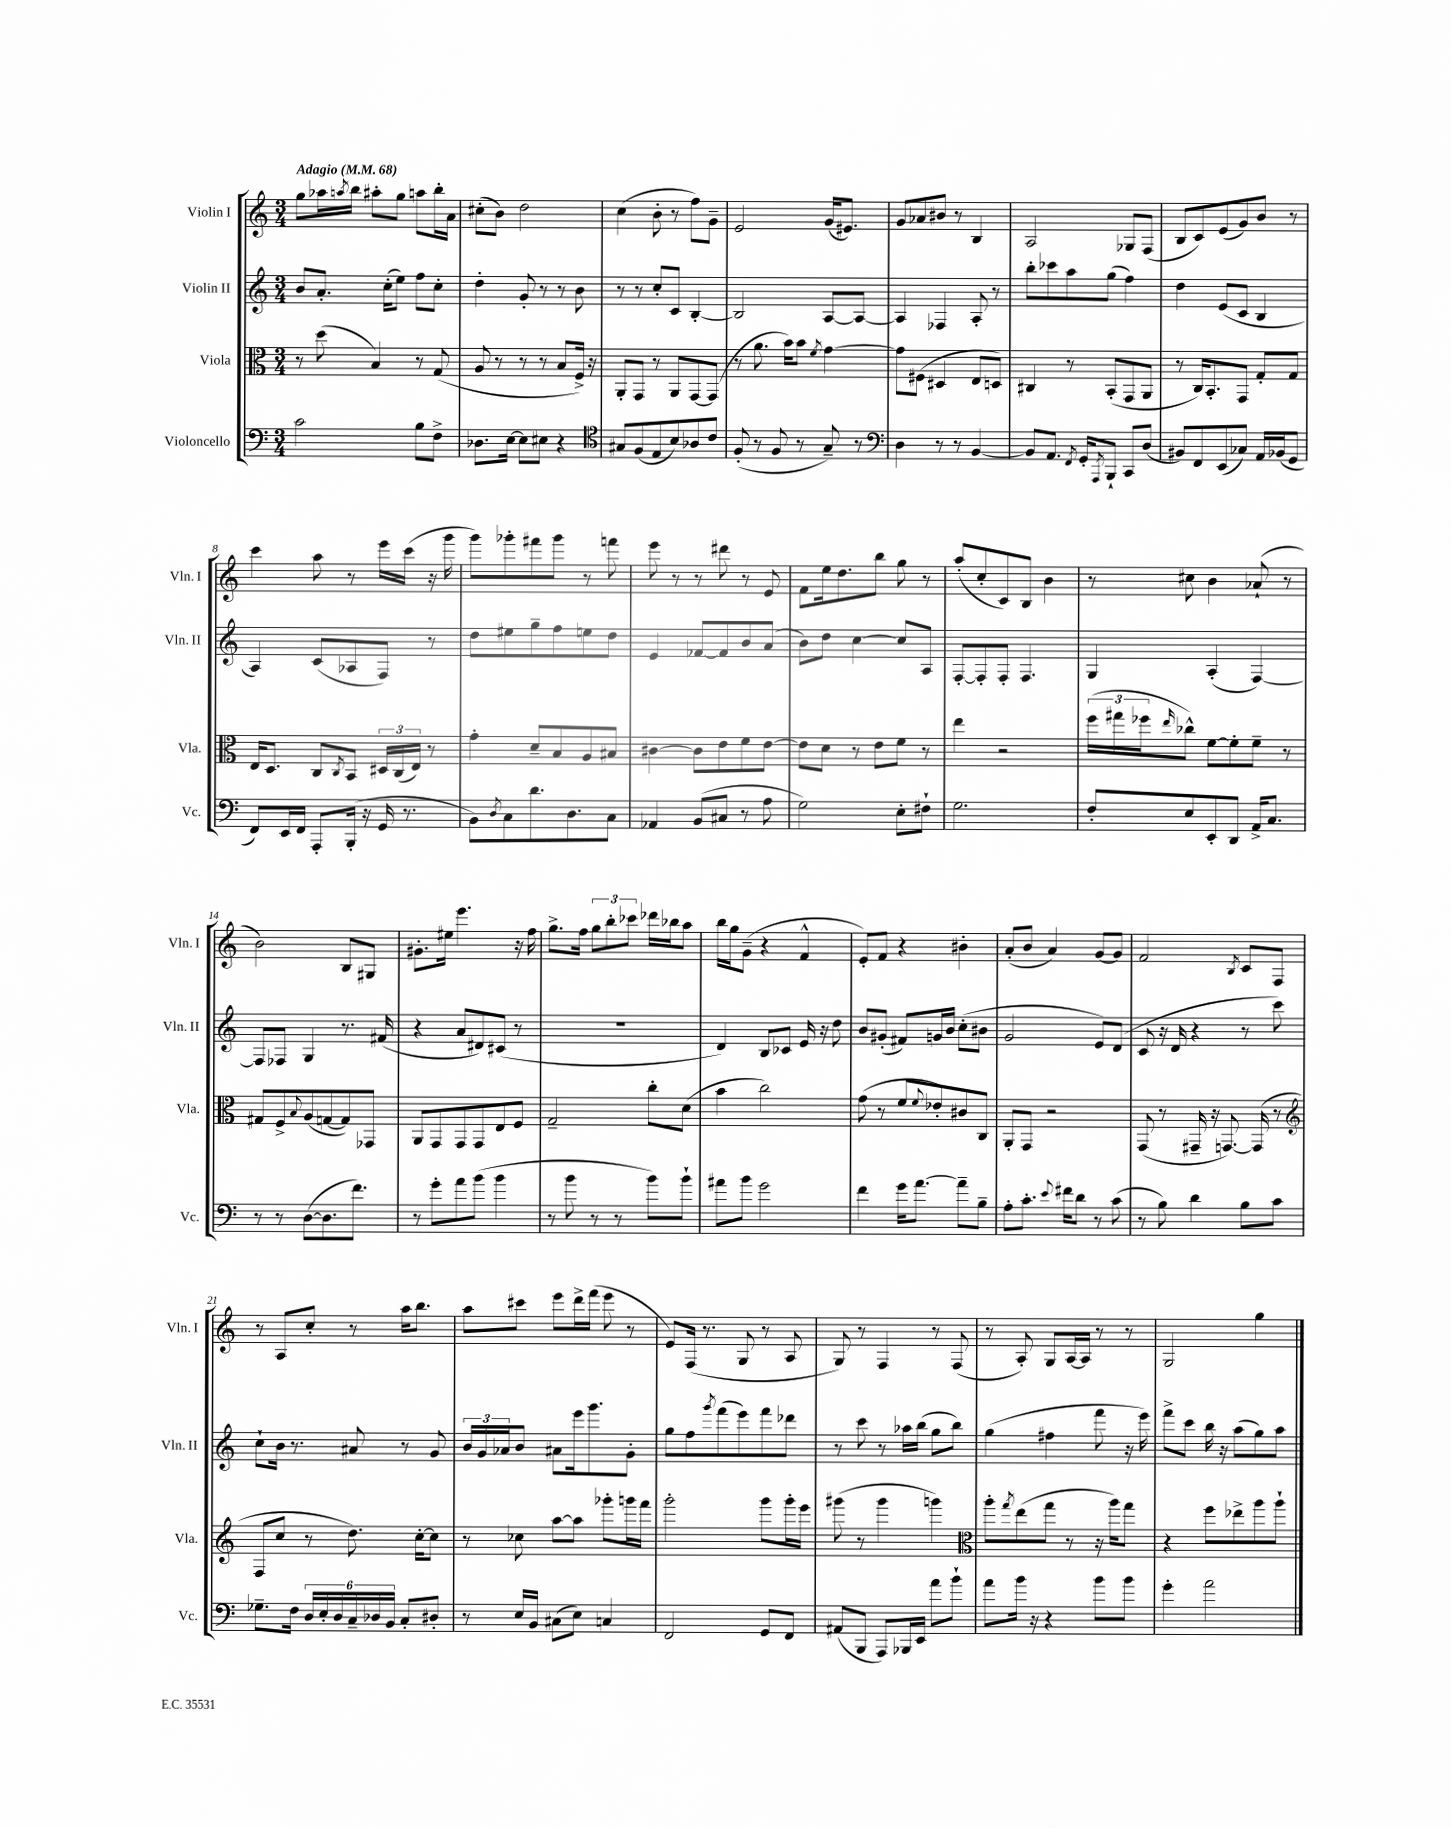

**kern	**kern	**kern	**kern
*part4	*part3	*part2	*part1
*staff4	*staff3	*staff2	*staff1
*I"Violoncello	*I"Viola	*I"Violin II	*I"Violin I
*I'Vc.	*I'Vla.	*I'Vln. II	*I'Vln. I
*clefF4	*clefC3	*clefG2	*clefG2
*k[]	*k[]	*k[]	*k[]
*M3/4	*M3/4	*M3/4	*M3/4
*MM68	*MM68	*MM68	*MM68
=1	=1	=1	=1
!	!	!	!LO:TX:a:B:t=Adagio
2c\	8r	8b/L	8gg\L
.	(8dd\	8.a'/J	16aa-X\L
.	.	.	8qaan/
.	.	.	16bb\JJ
.	4B/)	.	8aa#X'\L
.	.	(16cc'\KL	.
.	.	8ee\J)	8gg\J
8B\L	8r	8ff\L	8aan\L
8F^\J	(8G/	8cc'\J	16bb'\L
.	.	.	16a\JJ
=2	=2	=2	=2
8.D-X\L	8A/	4dd'\	(8cc#X'\L
.	8r	.	8b\J)
[16E\Jk	.	.	.
8E\L]	8r	8g'/	2dd\
8E#X\J	8r	8r	.
4r	8B/L	8r	.
.	16F^/Jk)	8b\	.
.	16r	.	.
=3	=3	=3	=3
*clefC4	*	*	*
8G#X/L	8AA'/L	8r	(4cc\
(8F/	8GG/J	8r	.
8E/	8r	8cc'/L	8b'\
8B/)	8AA/L	8c/J	8r
8A-X/	[8GG/	[4B'/	8ff\L)
8c/J	(8GG/J]	.	8g~\J
=4	=4	=4	=4
(8F'/	8r	2B/]	2e/
8r	8.a\	.	.
8F/	.	.	.
.	16b\KL)	.	.
8r	8b\J	.	.
.	8qf/	.	.
8G~/)	[4g\	[8A/L	(16g/KL
.	.	.	8.e#X/J)
8r	.	8A/J_	.
=5	=5	=5	=5
*clefF4	*	*	*
4D\	8g\L]	4A/]	8g/L
.	(8F#X\J	.	8a-X/
8r	4D#X/	4F-X/	8b#X/J
8r	.	.	8r
[4BB/	8E/L	8A'/	4B/
.	8Dn/J)	8r	.
=6	=6	=6	=6
8BB/L]	4C#X/	8bb'\L	2A/
8.AA/J	.	8ccc-X\	.
.	8r	8aa\	.
8qFF/	.	.	.
16GG'/KL	.	.	.
8qAAA/	.	.	.
8BBB`/J	(8BB'/L	(8gg\J	.
8CC/L	8GG/	4ff\)	8G-X/L
(8D/J	8AA/J	.	(8F/J
=7	=7	=7	=7
8BB#X/L)	8r	4dd\	8B/L
8FF/	16C/KL)	.	8c/)
.	8.BB'/	.	.
(8EE/	.	(8e/L	(8e/
8C-X/J)	8GG/J	8c/J	8g/)
16AA/LL	8G'/L	4B/	8b/J
(16BB-X/J	.	.	.
8GG/J	8G/J	.	8r
!!LO:LB:g=z
=8	=8	=8	=8
8FF/L)	16E/KL	4A/)	4ccc\
.	8.D/J	.	.
16EE/L	.	.	.
16FF/JJ	.	.	.
8AAA'/L	8C/L	(8c/L	8aa\
.	8qC/	.	.
(16BBB'/Jk	8BB/J	8A-X/	8r
16r	.	.	.
16GG/	24D#X/LL	8F/J)	16eee\LL
.	(24C/	.	.
8.r	.	.	(16ccc\JJ
.	24E/JJ)	.	.
.	8r	8r	16r
.	.	.	16ggg\
=9	=9	=9	=9
8BB\L)	4g'\	8dd\L	8ggg\L)
8qD/	.	.	.
8C\	.	8ee#X\	8ggg-X'\
8.d\	8d~/L	8gg~\	8fff#X\
.	8B/	8ff\	8ggg-\J
8.D\	.	.	.
.	8A/	8een\	8r
8C\J	8B#X/J	8dd\J	8fffn\
=10	=10	=10	=10
4AA-X/	[4c#X\	4e/	8eee\
.	.	.	8r
(8BB/L	8c#\L]	[8f-X/L	8r
8C#X/J	8e\	8f-/]	8ddd#X\
8r	8f\	8b/	8r
8A\	[8e\J	(8a/J	8e/
=11	=11	=11	=11
2G\)	8e\L]	8b\L)	8f\L
.	8d\J	8dd\J	16ee\k
.	.	.	8.dd\
.	8r	[4cc\	.
.	8e\L	.	8bb\J
8E'\L	8f\J	8cc/L]	8gg\
8F#X`\J	8r	8A/J	8r
=12	=12	=12	=12
2.G\	4ee\	[8F'/L	(8aa'/L
.	.	8F'/]	8cc'/
.	2r	8F'/J	8c/)
.	.	4.F/	8B/J
.	.	.	4b\
=13	=13	=13	=13
8F'/L	(24ff\LL	4G/	8r
.	24gg#X\	.	.
.	24ff-X\J	.	.
.	16qqee/	.	.
8E/	8cc-X^^\J)	.	8cc#X\
8EE'/	[8f\L	(4A'/	4b\
8DD/J	8f'\]	.	.
16AA^/KL	8f~\J	[4F/)	(8a-X`/
8.C/J	.	.	.
.	8r	.	8r
!!LO:LB:g=z
=14	=14	=14	=14
8r	8G#X/L	8F/L]	2b\)
8r	8F^/	8F-X/J	.
.	8qqB/	.	.
([8D\L	(8A/	4G/	.
8.D\]	[8Gn/	.	.
.	8G/])	8.r	8B/L
8.f\J)	.	.	.
.	8GG-X/J	.	8G#X/J
.	.	(16f#X/	.
=15	=15	=15	=15
8r	8AA/L	4r	8.g#X'\L
8g'\L	8GG/	.	.
.	.	.	16ee#X\Jk
8a\	8GG/	8a/L	4.eee\
(8b\J	8GG/	8d#X/)	.
4b\	8E/	(8c#X/J	.
.	8F/J	8r	16r
.	.	.	16ff\
=16	=16	=16	=16
8r	2G~/	2.r	8.gg^\L
8b\	.	.	.
.	.	.	16ff\Jk
8r	.	.	12gg\L
.	.	.	12bb'\
8r	.	.	.
.	.	.	12ccc-X\J
8b\L)	8cc'\L	.	16ddd-X\LL
.	.	.	16bb-X\J
8b`\J	(8d\J	.	8aa\J
=17	=17	=17	=17
8a#X\L	4b\	4d/)	16bb\LL
.	.	.	16gg\J
8b\J	.	.	(8g~\J
2g\	2cc\)	8B/L	4r
.	.	8c-X/J	.
.	.	16e/	4f^^/
.	.	16r	.
.	.	8dd\	.
=18	=18	=18	=18
4f\	(8g\	8b/L	8e'/L)
.	8r	(8g#X'/J	8f/J
16g\KL	8f/L	8f#X/L)	4r
[8.a\J	.	.	.
.	8qqf/	.	.
.	8e-X'/)	16gn/L	.
.	.	16b/JJ	.
8a~\L]	8c#X/	(8cc'\L	4b#X'\
8B~\J	8C/J	8b#X\J	.
=19	=19	=19	=19
8A'\L	8AA'/L	2g/	(8a'/L
8.c'\J	8GG/J	.	8b/J
.	2r	.	4a/)
8qqe/	.	.	.
16f#X\KL	.	.	.
8d\J	.	.	.
8r	.	8e/L)	[8g/L
(8c\	.	(8d/J	8g/J]
=20	=20	=20	=20
8r	(8GG/	8c/	2f/
8B\)	8r	16r	.
.	.	16d/	.
4d\	16GG#X~/	4r	.
.	16r	.	.
.	[8.GGn/)	.	.
.	.	.	8qB/
8B\L	.	8r	8c/L
.	(16GG/]	.	.
8c\J	8r	8ccc\)	8F/J
!!LO:LB:g=z
=21	=21	=21	=21
*	*clefG2	*	*
8.G-X~\L	8F/L	8cc`\L	8r
.	8cc/J	16b\Jk	8A/L
16F\Jk	.	8.r	.
24D/LL	8r	.	8cc'/J
24E'/	.	.	.
24D/	.	.	.
24C~/	8.dd\)	8a#X/	8r
24D-X/	.	.	.
24BB/JJ	.	.	.
8C'/L	.	8r	16aa\KL
.	[16cc'\KL	.	8.bb\J
8D#X'/J	8cc\J]	8g/	.
=22	=22	=22	=22
8r	8r	24b/LL	8aa\L
.	.	24g/	.
.	.	24a-X/J	.
16E/LL	8cc-X\	8b/J	8ccc#X\J
16BB/JJ	.	.	.
(8C#X\L	[8aa\L	8a#X\L	8eee\L
8E\J)	8aa\J]	16eee\k	16ddd^\L
.	.	8.ggg\	(16fff\JJ
4Cn/	8ggg-X'\L	.	8eee\
.	16gggn\L	8g'\J	8r
.	16fff\JJ	.	.
=23	=23	=23	=23
2FF/	2ggg'\	8gg\L	8e/L)
.	.	8ff\	(16F/Jk
.	.	.	8.r
.	.	8qggg/	.
.	.	(8fff\	.
.	.	8eee\)	8G/
8GG/L	8ggg\L	8fff\	8r
8FF/J	16ggg'\L	8ddd-X\J	8A/
.	16eee\JJ	.	.
=24	=24	=24	=24
(8AA#X/L	(8ggg#X\	8r	8G/)
8BBB/J	8r	8ccc\	8r
8AAA/L)	4ggg#\	8r	4F/
16BBB-X/L	.	16aa-X\LL	.
16EE/JJ	.	(16bb\JJ	.
8a\L	4gggn\)	8gg\L	8r
8b`\J	.	8bb\J)	(8F/
=25	=25	=25	=25
*	*clefC3	*	*
8a\L	8aa'\L	(4gg\	8r
.	8qgg/	.	.
16b\Jk	(8ee\	.	8A'/)
16r	.	.	.
4r	8gg\J	4ff#X\	8G/L
.	8r	.	[16A/L
.	.	.	16A/JJ]
8b\L	16r	8fff\	8r
.	16aa\KL)	.	.
8b\J	8gg\J	16r	8r
.	.	16eee\)	.
=26	=26	=26	=26
4g'\	4r	8fff^\L	2G/
.	.	8ccc\J	.
2a\	8ff\L	16bb\	.
.	.	16r	.
.	8ee-X^\	(8aa\L	.
.	8aa\	8gg\)	4gg\
.	8aa`\J	8aa\J	.
==	==	==	==
*-	*-	*-	*-
